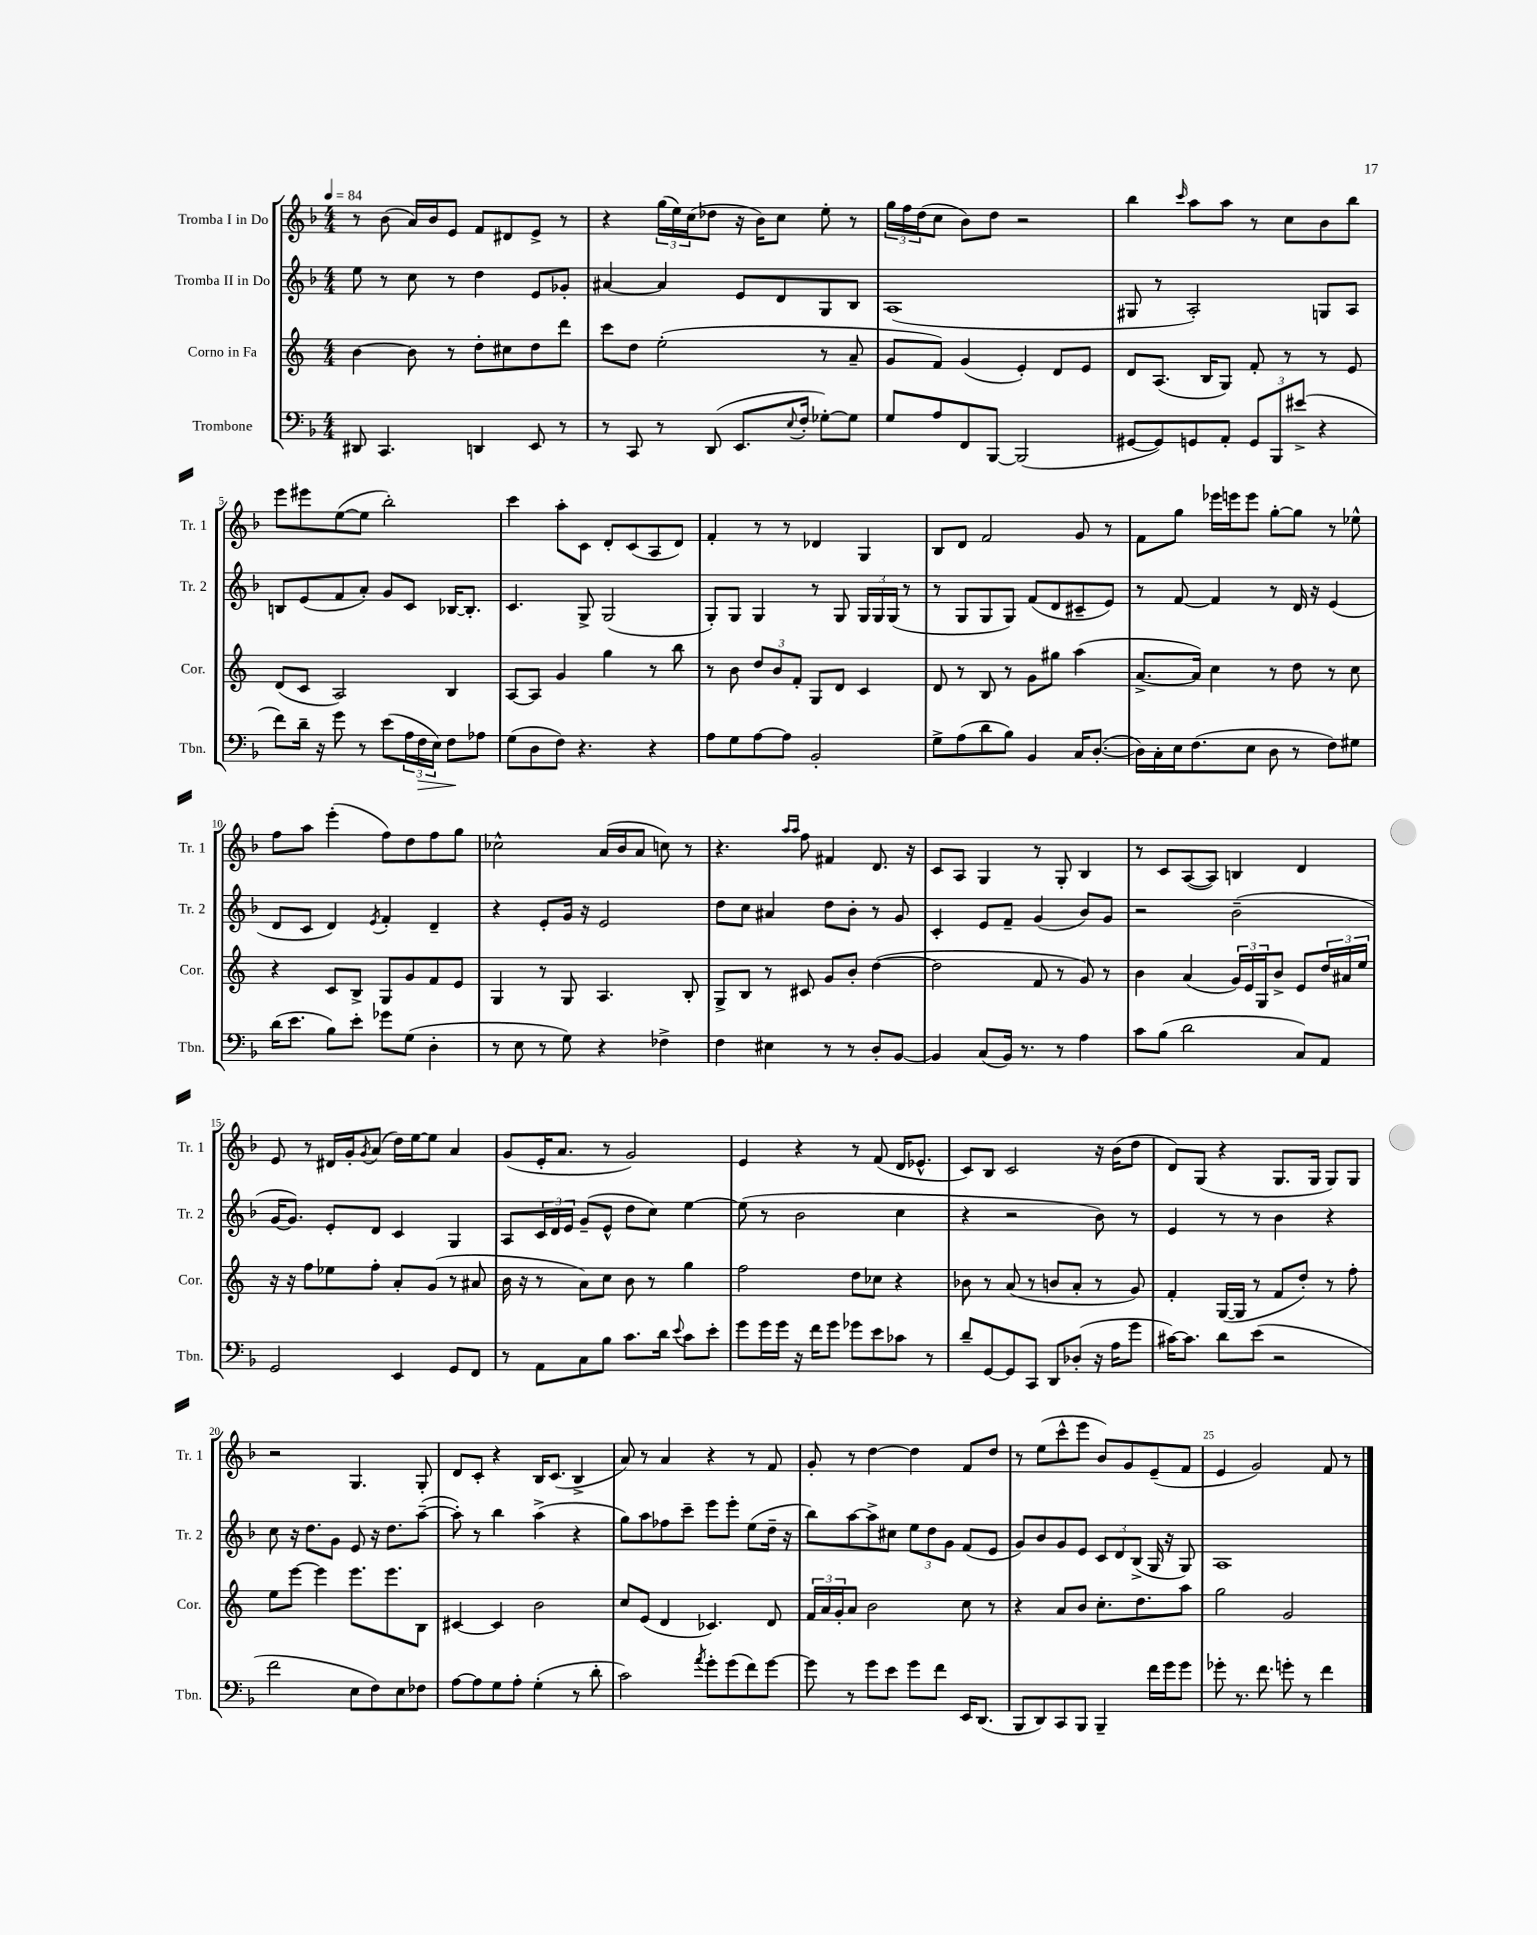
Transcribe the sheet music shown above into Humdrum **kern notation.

**kern	**kern	**kern	**kern
*staff4	*staff3	*staff2	*staff1
*clefF4	*clefG2	*clefG2	*clefG2
*k[b-]	*k[]	*k[b-]	*k[b-]
*M4/4	*M4/4	*M4/4	*M4/4
*MM84	*MM84	*MM84	*MM84
8DD#/	[4b\	8ee\	8r
4.CC/	.	8r	(8b-\
.	8b\]	8cc\	16a/LL)
.	.	.	16b-/J
.	8r	8r	8e/J
4DD/	8dd'\L	4dd\	8f/L
.	8cc#\	.	8d#/
8EE/	8dd\	8e/L	8e^/J
8r	8ddd\J	8g-'/J	8r
=	=	=	=
8r	8ccc\L	[4a#/	4r
8CC/	8dd\J	.	.
8r	(2ee'\	4a#/]	(24gg\LL
.	.	.	24ee\)
.	.	.	(24cc\J
(8DD/	.	.	8dd-\J
8.EE/L	.	8e/L	16r
.	.	.	16b-\LK)
.	.	8d/	8cc\J
8qqE/	.	.	.
16F'/Jk	.	.	.
[8G-'\L)	8r	8G/	8ee'\
8G-\]J	8a~/	8B-/J	8r
=	=	=	=
8G/L	8g/L	(1A	24gg\LL
.	.	.	24ff\
.	.	.	(24dd\J
8A/	8f/J)	.	8cc\J
8FF/	(4g/	.	8b-\L)
[8BBB-/J	.	.	8dd\J
(2BBB-/]	4e'/)	.	2r
.	8d/L	.	.
.	8e/J	.	.
=	=	=	=
[8GG#/L	8d/L	8G#/	4bb-\
8GG#/])	(8.A/J	8r	.
.	.	.	16qqccc/
8GG/	.	2A'/)	8aa\L
.	16B/LK	.	.
8AA'/J	8G/J)	.	8aa\J
12GG/L	8f'/	.	8r
12BBB-/	.	.	.
.	8r	.	8cc\L
(12e#^/J	.	.	.
4r	8r	8G/L	8b-\
.	8e/	8A/J	8bb-\J
=	=	=	=
8f\L)	(8d/L	8B/L	8eee\L
16d~\Jk	8c/J	(8e/	8eee#\
16r	.	.	.
8g\	2A/)	8f/	([8ee\
8r	.	8a'/J)	8ee\]J
(8e\L	.	8g/L	2bb-'\)
24A\L	.	8c/J	.
24F\	.	.	.
24E\JJ)	.	.	.
8F\L	4B/	[16B-/LK	.
.	.	8.B-'/]J	.
8A-\J	.	.	.
=	=	=	=
(8G\L	[8A/L	4.c/	4ccc\
8D\	8A/]J	.	.
8F\J)	4g/	.	8aa'\L
4.r	.	8G^/	8c\J
.	4gg\	(2G/	8d'/L
.	.	.	(8c/
4r	8r	.	8A/
.	8bb\	.	8d/J)
=	=	=	=
8A\L	8r	8G'/L)	4f'/
8G\	8b\	8G/J	.
[8A\	12dd/L	4G/	8r
.	12b/	.	.
8A\]J	.	.	8r
.	12f'/J	.	.
2BB-'/	8G/L	8r	4d-/
.	8d/J	8G/	.
.	4c/	24G/LL	4G/
.	.	24G/	.
.	.	(24G/JJ	.
.	.	8r	.
=	=	=	=
8G^\L	8d/	8r	8B-/L
(8A\	8r	8G/L	8d/J
8d\	8B/	8G/	2f/
8B-\J)	8r	8G/J)	.
4BB-/	8g\L	(8f/L	.
.	8gg#\J	8d/	.
16C/LK	(4aa\	8c#~/	8g/
([8.D'/J	.	.	.
.	.	8e/J)	8r
=	=	=	=
16D\]LL)	[8.a^/L	8r	8f\L
16C'\	.	.	.
16E\J	.	[8f/	8gg\J
(8.F\	16a/]Jk)	.	.
.	4cc\	4f/]	16eee-\LL
.	.	.	16eee\J
8E\J	.	.	8eee\J
8D\	8r	8r	[8gg'\L
8r	8dd\	16d/	8gg\]J
.	.	16r	.
8F\L)	8r	(4e/	8r
8G#\J	8cc\	.	8ee-^^\
=	=	=	=
(16d\LK	4r	8d/L	8ff\L
8.e\J	.	.	.
.	.	8c/J	8aa\J
8B-\L)	8c/L	4d/)	(4eee'\
8e'\J	8B^/J	.	.
.	.	8qe/	.
8g-\L	8G/L	4f'/	8ff\L)
(8G\J	8g/	.	8dd\
4D'\	8f/	4d~/	8ff\
.	8e/J	.	8gg\J
=	=	=	=
8r	4G/	4r	2cc-^^\
8E\	.	.	.
8r	8r	8e'/L	.
8G\)	8G/	16g/Jk	.
.	.	16r	.
4r	4.A/	2e/	(16a/LL
.	.	.	16b-/J
.	.	.	8a/J
4F-^\	.	.	8cc\)
.	8B'/	.	8r
=	=	=	=
4F\	8G^/L	8dd\L	4.r
.	8B/J	8cc\J	.
4E#\	8r	4a#/	.
.	.	.	16qqaa/LL
.	.	.	16qqaa/JJ
.	8c#/	.	8ff\
8r	8g/L	8dd\L	4f#/
8r	8b'/J	8b-'\J	.
8D'/L	([4dd\	8r	8.d/
[8BB-/J	.	8g/	.
.	.	.	16r
=	=	=	=
4BB-/]	2dd\]	4c'/	8c/L
.	.	.	8A/J
(8C/L	.	8e/L	4G/
16BB-/Jk)	.	8f~/J	.
8.r	.	.	.
.	8f/	(4g/	8r
8r	8r	.	8G'/
4A\	8g/)	8b-/L)	4B-/
.	8r	8g/J	.
=	=	=	=
8c\L	4b\	2r	8r
(8B-\J	.	.	8c/L
2d\	(4a/	.	([8A/
.	.	.	8A/]J)
.	24g/LL)	(2b-~\	4B/
.	24e/	.	.
.	24G/J	.	.
.	8b^/J	.	.
8C/L)	8e/L	.	4d/
8AA/J	24dd/L	.	.
.	24a#/	.	.
.	24ee/JJ	.	.
=	=	=	=
2GG/	16r	[16g/LK	8e/
.	16r	8.g/]J)	.
.	8ff\L	.	8r
.	8ee-\	8e'/L	16d#/LL
.	.	.	16g'/J
.	.	.	8qg/
.	8ff'\J	8d/J	(8a/J
4EE/	8a'/L	4c/	16dd\LL)
.	.	.	[16ee\J
.	(8g/J	.	8ee\]J
8GG/L	8r	4G/	4a/
8FF/J	8a#/	.	.
=	=	=	=
8r	16b\	8A/L	(8g/L
.	16r	.	.
8AA\L	8r	24c/L	16e'/K
.	.	24d/	.
.	.	.	8.a/J
.	.	24e/JJ	.
8C\	8a\L)	(8g~/L	.
8B-\J	8cc\J	8e^^/J	8r
8.c\L	8b\	8dd\L	2g/)
.	8r	8cc\J)	.
16d\Jk	.	.	.
8qqe/	.	.	.
8c\L	4gg\	[4ee\	.
8e'\J	.	.	.
=	=	=	=
8g\L	2ff\	(8ee\]	4e/
16g\L	.	8r	.
16g\JJ	.	.	.
16r	.	2b-\	4r
16f\LK	.	.	.
8g\J	.	.	.
8g-\L	8dd\L	.	8r
8e\	8cc-\J	.	(8f/
8c-\J	4r	4cc\	16d/LK
.	.	.	8.e-^^/J
8r	.	.	.
=	=	=	=
8d~/L	8b-\	4r	8c/L)
[8GG/	8r	.	8B-/J
8GG/]	(8a/	2r	2c/
8CC/J	8r	.	.
8DD/L	8b/L	.	.
(8D-'/J	8a'/J	.	.
16r	8r	8b-\)	16r
16A\LK	.	.	(16b-\LK
8g\J	8g/)	8r	8dd\J
=	=	=	=
[16c#\LK)	4f'/	4e/	8d/L)
8.c#\]J	.	.	.
.	.	.	(8G/J
8d\L	([16G/LL	8r	4r
.	16G/]JJ	.	.
(8e\J	8r	8r	.
2r	8f/L	4b-\	8.G/L
.	8dd'/J)	.	.
.	.	.	16G/Jk
.	8r	4r	8G/L)
.	8ff'\	.	8G/J
=	=	=	=
2f\	8ee\L	8cc\	2r
.	[8eee\J	16r	.
.	.	8.dd\L	.
.	4eee\]	.	.
.	.	8g\J	.
8E\L	8.eee\L	8e/	4.G/
8F\)	.	16r	.
.	8.eee\	8.dd\L	.
8E\	.	.	.
8F-\J	8B\J	([8aa~\J	8G'/
=	=	=	=
[8A\L	[4c#/	8aa'\])	8d/L
8A\]	.	8r	8c'/J
8G\	4c#/]	4bb-\	4r
8A'\J	.	.	.
(4G'\	2b\	(4aa^\	16B-/LK
.	.	.	(8.c/J
8r	.	4r	4B-^/
8d'\	.	.	.
=	=	=	=
2c\)	8cc/L	8gg\L)	8a/)
.	(8e/J	8aa\	8r
.	4d/	8ff-\	4a/
.	.	8ccc~\J	.
8qa/	.	.	.
8g'\L	4.c-/)	8eee\L	4r
(8g\	.	8eee'\J	.
8f\)	.	(8ee\L	8r
[8g\J	8d/	16dd~\Jk	8f/
.	.	16r	.
=	=	=	=
8g\]	24f/LL	8bb-\L)	8g'/
.	24a/	.	.
.	24g'/J	.	.
8r	8a/J	[8aa\	8r
8g\L	2b\	8aa^\]	[4dd\
8e\J	.	8cc#\J	.
8g\L	.	12ee\L	4dd\]
.	.	12dd\	.
8f\J	.	.	.
.	.	12g\J	.
16EE/LK	8cc\	(8f/L	8f/L
(8.DD/J	.	.	.
.	8r	8e/J	8dd/J
=	=	=	=
8BBB-/L	4r	8g/L)	8r
8DD/)	.	8b-/	(8ee\L
8CC/	8a/L	8g/	8ccc^^\
8BBB-/J	8b/J	8e/J	8eee\J
4BBB-~/	8.cc'\L	12c/L	8b-/L)
.	.	12d/	.
.	.	.	8g/
.	.	(12B-^/J	.
.	8.dd\	.	.
16f\LL	.	16G/	(8e~/
16g\J	.	16r	.
8g\J	8aa\J	8G/)	8f/J
=	=	=	=
8g-'\	2gg\	1A	4e/
8.r	.	.	.
.	.	.	2g/)
8.f\	.	.	.
8g'\	2g/	.	.
8r	.	.	.
4f\	.	.	8f/
.	.	.	8r
==	==	==	==
*-	*-	*-	*-
